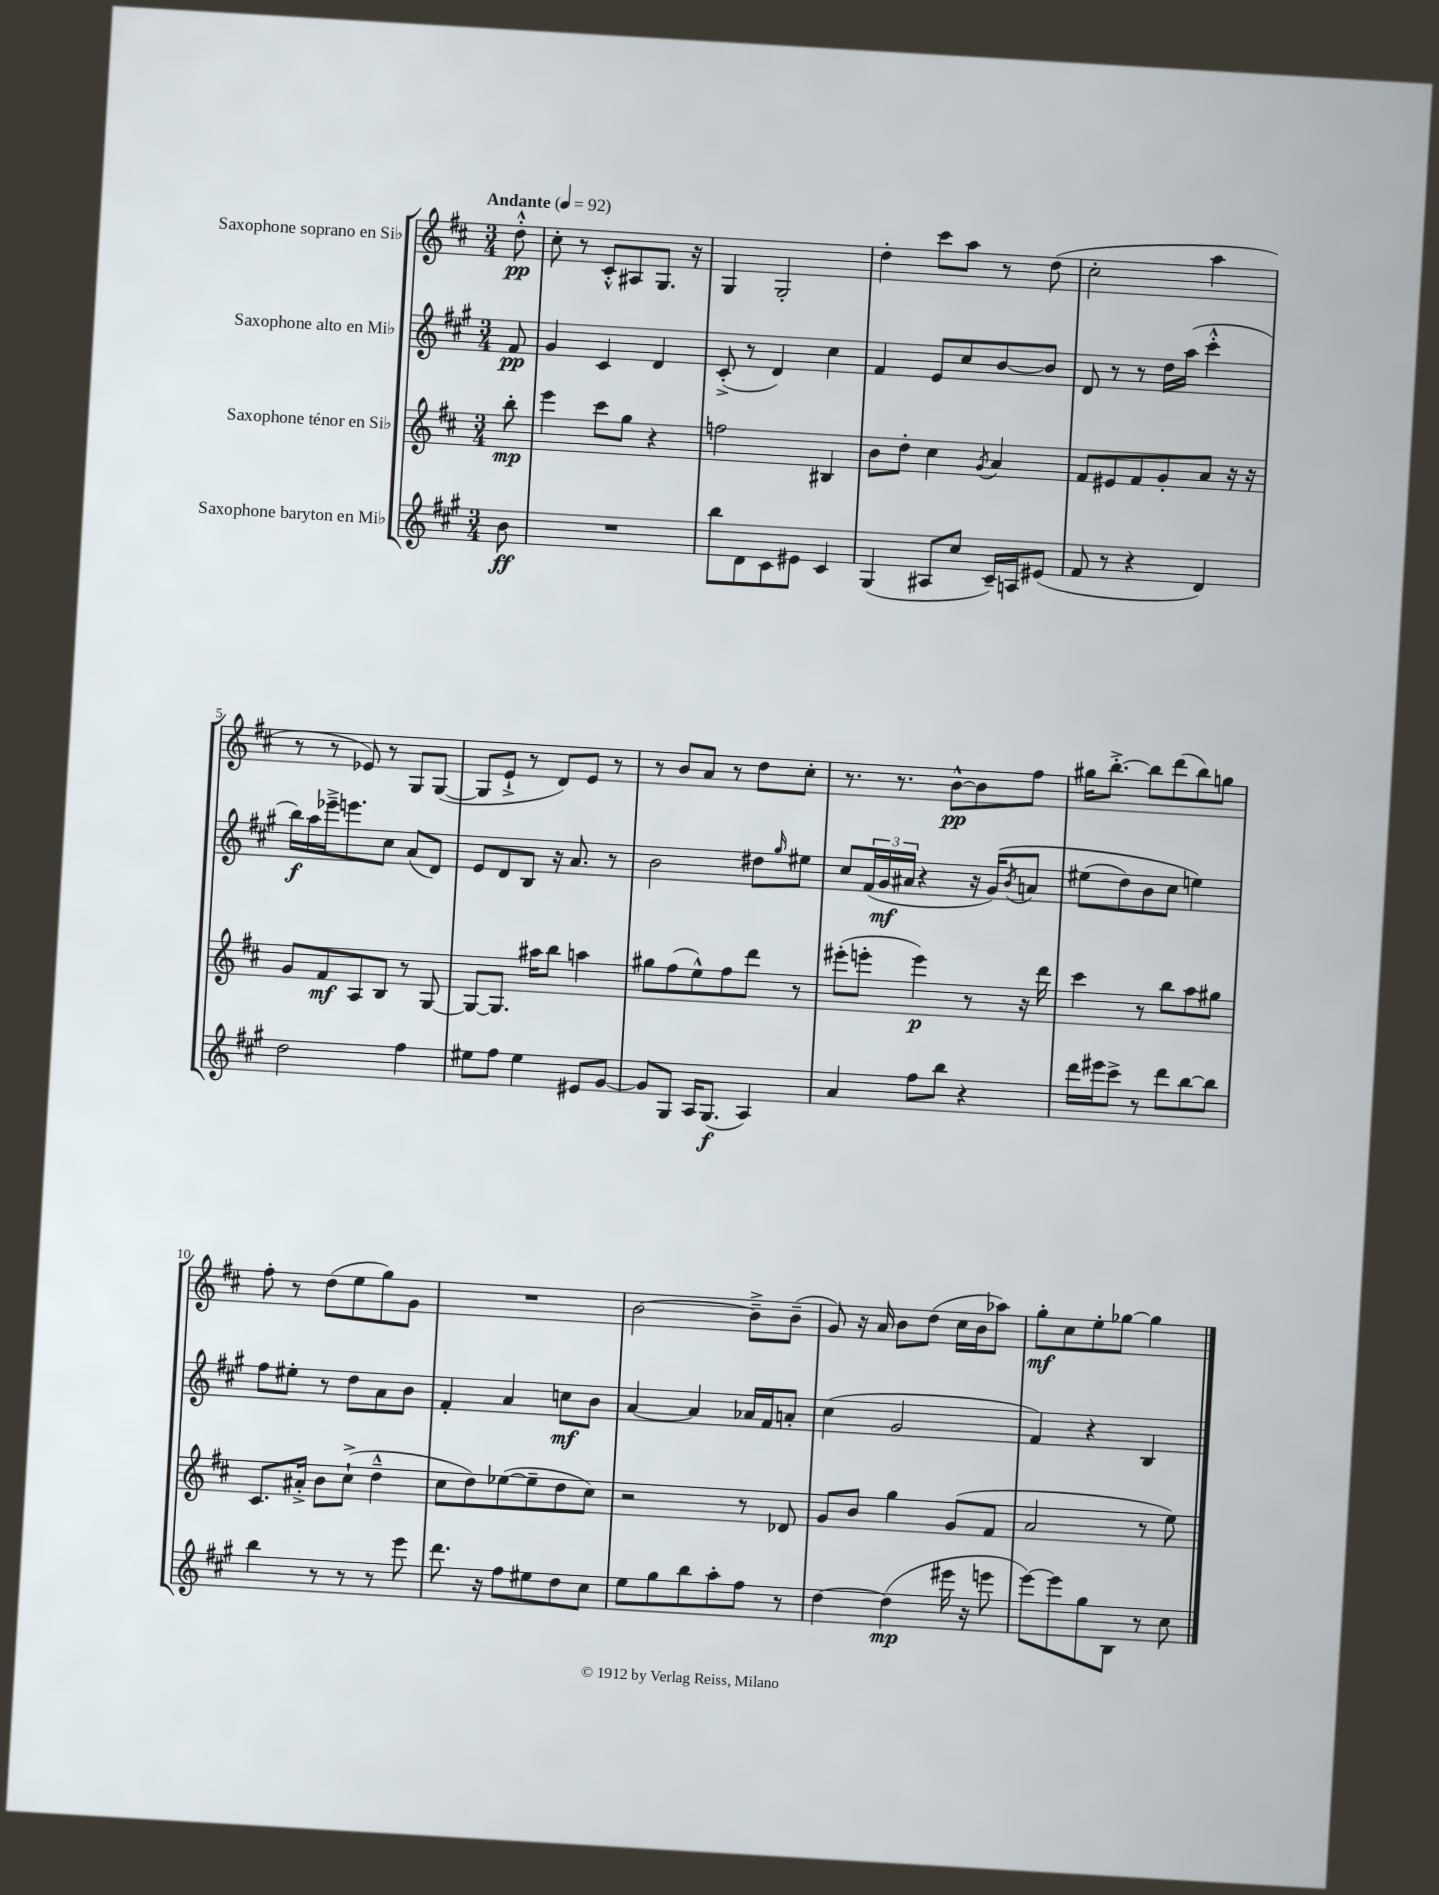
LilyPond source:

<<
\new StaffGroup <<
\new Staff = "s0" \with { instrumentName = "Saxophone soprano en Sib" } {
    \clef treble \key d \major \numericTimeSignature \time 3/4 \partial 8 \tempo "Andante" 4 = 92
    d''8-.-^\pp |
    cis''8-. r8 cis'8-.-^ ais8 g8. r16 |
    g4 g2-. |
    d''4-. cis'''8 a''8 r8 d''8( |
    cis''2-. a''4 |
    r8 r8 ees'8) r8 g8 g8~( |
    g8 e'8-!-> r8 d'8) e'8 r8 |
    r8 b'8 a'8 r8 d''8 cis''8-. |
    r8. r8. b'8~-^\pp b'8 fis''8 |
    gis''16 b''8.~-.-> b''8 d'''8( b''8) g''8 |
    fis''8-. r8 d''8( e''8 g''8) g'8 |
    R2. |
    b'2~ b'8---> b'8--( |
    g'8) r16 a'16 b'8 d''8( cis''16 b'16 aes''8) |
    g''8-.\mf cis''8 e''8-. ges''8~ ges''4 \bar "|." |
}
\new Staff = "s1" \with { instrumentName = "Saxophone alto en Mib" } {
    \clef treble \key a \major \numericTimeSignature \time 3/4 \partial 8
    fis'8\pp |
    gis'4 cis'4 d'4 |
    cis'8-.->( r8 d'4) cis''4 |
    fis'4 e'8 cis''8 b'8~ b'8 |
    d'8 r8 r8 d''16 a''16( cis'''4-.-^ |
    b''16\f) a''16 ees'''16---> e'''8. cis''8 a'8( d'8) |
    e'8 d'8 b8 r16 a'8. r8 |
    b'2 dis''8 \grace { gis''16 } eis''8 |
    cis''8 \tuplet 3/2 { fis'16( gis'16\mf ais'16 } r4 r16 gis'16)\( \acciaccatura { b'8 } a'8 |
    eis''8( d''8) b'8 cis''8 e''4\) |
    fis''8 eis''8-. r8 d''8 a'8 b'8 |
    fis'4-. a'4 c''8\mf b'8 |
    a'4~ a'4 aes'16 fis'16 a'8-. |
    cis''4( gis'2 |
    fis'4) r4 b4 \bar "|." |
}
\new Staff = "s2" \with { instrumentName = "Saxophone ténor en Sib" } {
    \clef treble \key d \major \numericTimeSignature \time 3/4 \partial 8
    b''8-.\mp |
    e'''4 cis'''8 g''8 r4 |
    f''2 bis4 |
    b'8 d''8-. cis''4 \acciaccatura { g'8 } a'4 |
    fis'8 eis'8 fis'8 g'8-. a'8 r16 r16 |
    g'8 fis'8\mf a8 b8 r8 g8~ |
    g8~ g8. ais''16 b''8 a''4 |
    gis''8 fis''8( e''8-^) fis''8 d'''8 r8 |
    eis'''8-.( e'''8-. e'''4\p) r8 r16 d'''16 |
    cis'''4 r8 b''8 a''8 gis''8 |
    cis'8. ais'16-.-> b'8 cis''8-!->( d''4---^ |
    cis''8 d''8) ees''8~( ees''8-- d''8 cis''8) |
    r2 r8 des'8 |
    g'8 b'8 g''4 g'8( fis'8 |
    a'2 r8 e''8) \bar "|." |
}
\new Staff = "s3" \with { instrumentName = "Saxophone baryton en Mib" } {
    \clef treble \key a \major \numericTimeSignature \time 3/4 \partial 8
    b'8\ff |
    R2. |
    b''8 d'8 cis'8 eis'8 cis'4 |
    gis4( ais8 cis''8 cis'16--) a16 eis'8( |
    fis'8 r8 r4 d'4) |
    d''2 fis''4 |
    eis''8 fis''8 eis''4 eis'8 gis'8~ |
    gis'8 gis8 a16 gis8.\f( a4) |
    a'4 fis''8 b''8 r4 |
    d'''16 eis'''16 cis'''8-> r8 d'''8 b''8~ b''8 |
    b''4 r8 r8 r8 e'''8 |
    d'''8. r16 fis''8 eis''8 d''8 cis''8 |
    e''8 gis''8 b''8 a''8-. fis''8 r8 |
    d''4~ d''4\mp( eis'''16 r16 e'''8 |
    e'''8~) e'''8 gis''8 b8 r8 cis''8 \bar "|." |
}
>>
>>
